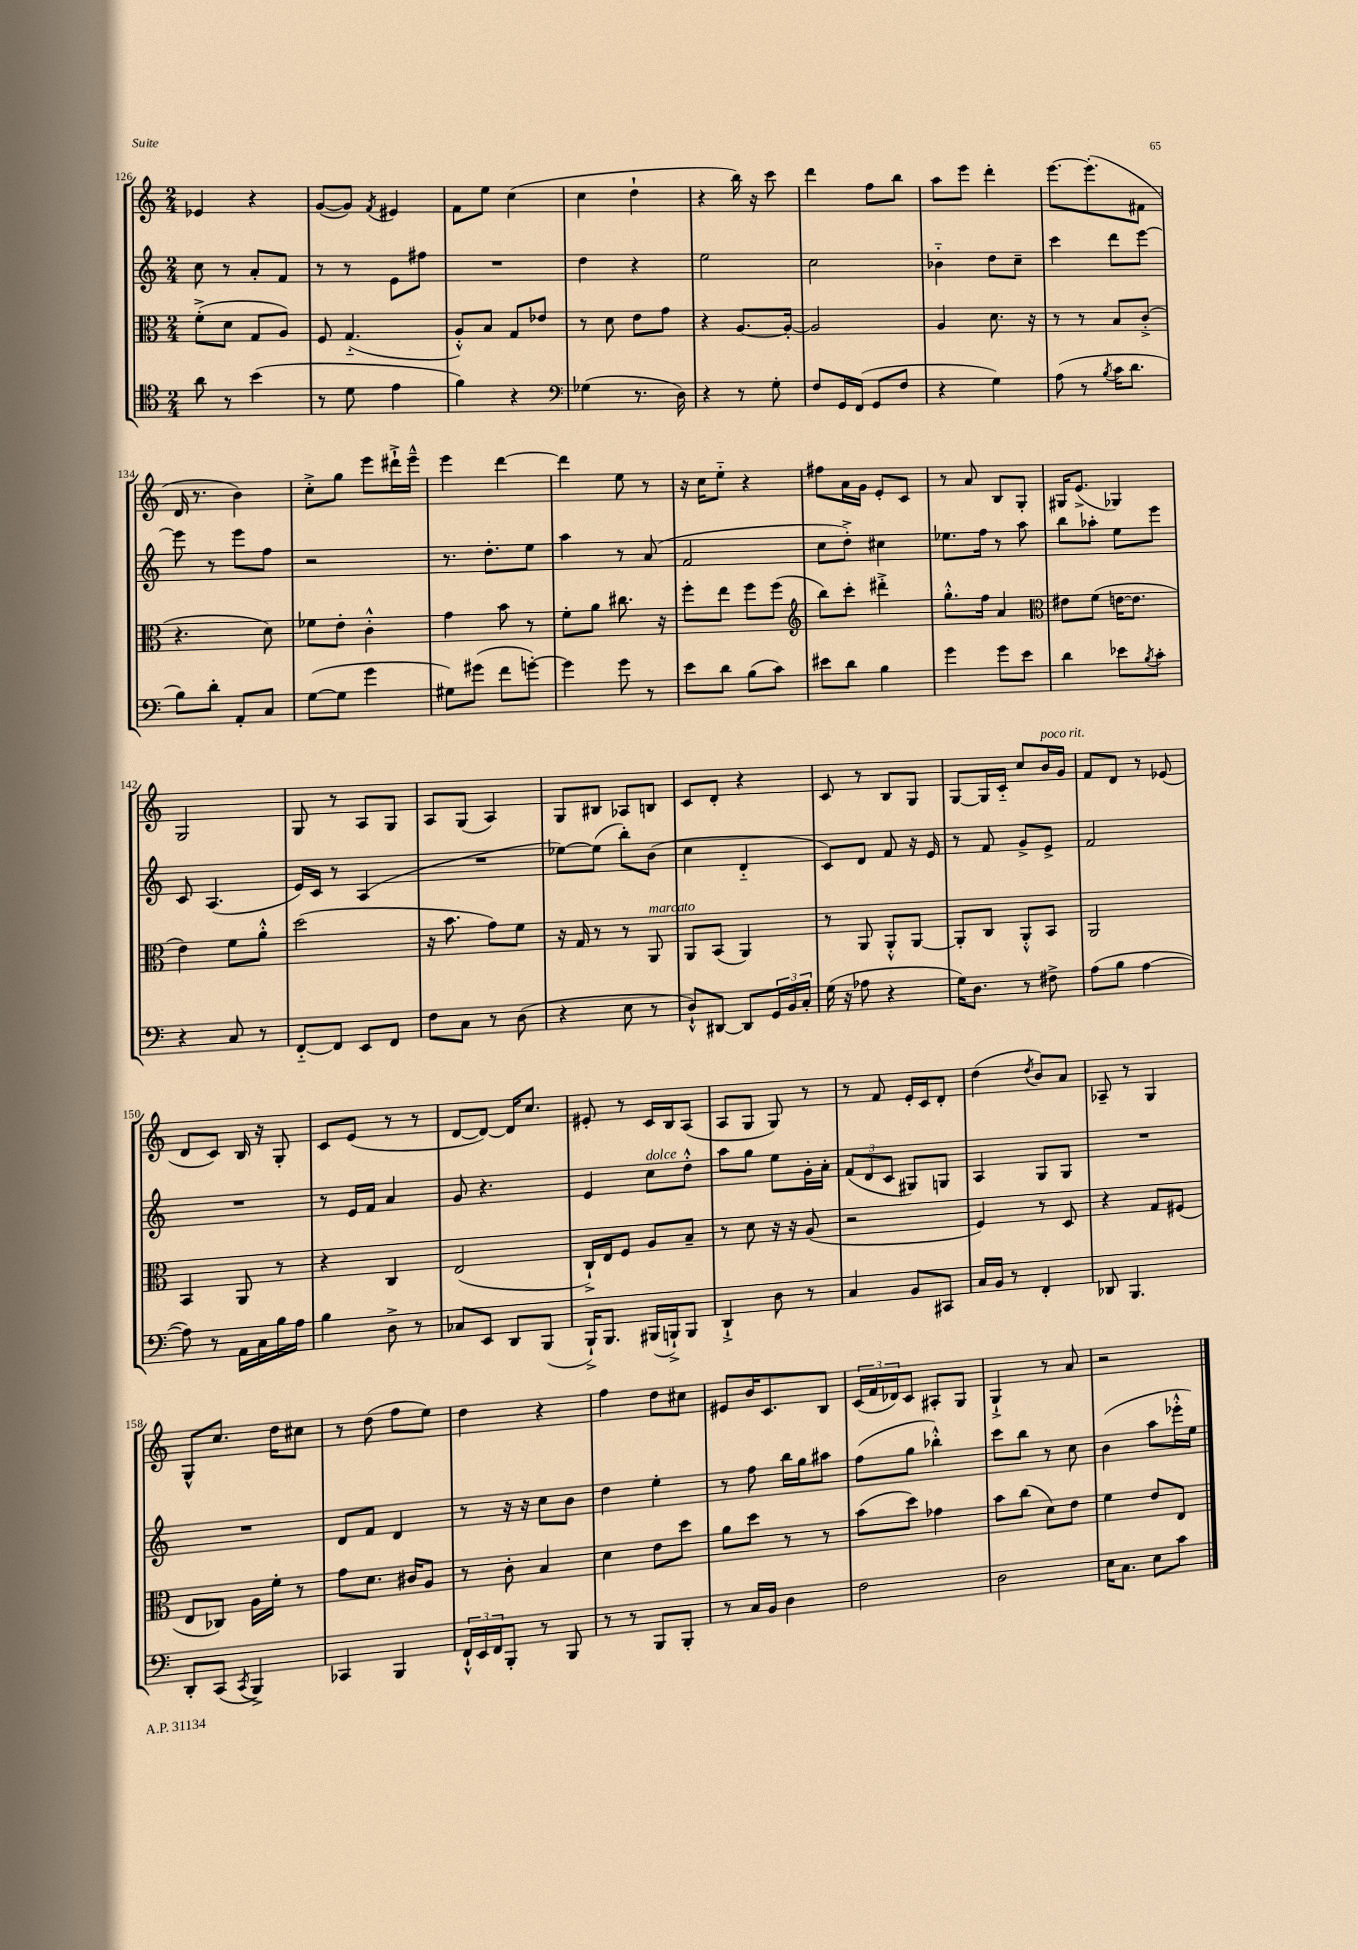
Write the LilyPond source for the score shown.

<<
\new StaffGroup <<
\new Staff = "s0" {
    \clef treble \key c \major \numericTimeSignature \time 2/4
    ees'4 r4 |
    g'8~( g'8) \acciaccatura { f'8 } eis'4 |
    f'8 e''8 c''4( |
    c''4 d''4-! |
    r4 b''16) r16 c'''8 |
    d'''4 f''8 b''8 |
    a''8 e'''8 d'''4-. |
    e'''8.~ e'''8.-.( fis'8 |
    d'16 r8. b'4) |
    c''8-.-> g''8 e'''8 dis'''16-!-> e'''16---^ |
    e'''4 d'''4~ |
    d'''4 e''8 r8 |
    r16 c''16 e''8-_ r4 |
    fis''8 a'16 g'16 e'8-. c'8 |
    r8 a'8 b8 g8-. |
    gis16 e'8.->( ges4) |
    g2 |
    g8 r8 a8 g8 |
    a8 g8( a4) |
    g8 bis8 aes8 b8 |
    c'8 d'8-. r4 |
    c'8 r8 b8 g8 |
    g8~ g16 c'16-_ c''8 b'16^\markup { \italic "poco rit." } g'16 |
    f'8 d'8 r8 ees'8( |
    d'8 c'8) b16 r16 g8-. |
    c'8 e'8( r8 r8 |
    d'8~ d'8~) d'16 c''8. |
    eis'8-. r8 c'16 b16 a8( |
    a8 g8 g8) r8 |
    r8 f'8 e'16-. c'16 d'8-. |
    d''4( \acciaccatura { d''8 } b'8) a'8 |
    aes8-- r8 g4 |
    g8-^ c''8. d''16 cis''8 |
    r8 d''8( f''8 e''8) |
    d''4 r4 |
    f''4 d''8 cis''8 |
    eis'8 b'16 c'8. b8 |
    \tuplet 3/2 { c'16( f'16 des'16) } c'8 ais8-. g8 |
    g4-!-> r8 a'8 |
    r2 \bar "|." |
}
\new Staff = "s1" {
    \clef treble \key c \major \numericTimeSignature \time 2/4
    c''8 r8 a'8-. f'8 |
    r8 r8 e'8 fis''8 |
    R2 |
    d''4 r4 |
    e''2 |
    c''2 |
    bes'4-_ d''8 c''8-- |
    c'''4 d'''8 e'''8~ |
    e'''8 r8 e'''8 f''8 |
    r2 |
    r8. d''8.-. e''8 |
    a''4 r8 a'8( |
    f'2 |
    c''8 d''8-.->) cis''4 |
    ees''8. f''16 r8 a''8 |
    b''8 aes''8-. e''8 e'''8 |
    c'8 a4.( |
    e'16) c'16 r8 a4( |
    R2 |
    ees''8~) ees''8( b''8-.) b'8( |
    c''4 d'4-_ |
    c'8) d'8 f'8 r16 e'16 |
    r8 f'8 g'8-> e'8-> |
    f'2 |
    R2 |
    r8 e'16 f'16 a'4 |
    g'8 r4. |
    e'4 c''8^\markup { \italic "dolce" } d''8-.-^ |
    a''8 g''8 e''8 g'16-. a'16-. |
    \tuplet 3/2 { f'8( d'8 c'8 } gis8) g8 |
    a4 g8 g8 |
    R2 |
    R2 |
    d'8 f'8 d'4 |
    r8 r16 r16 c''8 b'8 |
    d''4 e''4-. |
    r8 f''8 b''16 g''16 ais''8 |
    f''8( g''8 bes''4-.-^) |
    c'''8 b''8 r8 c''8 |
    b'4( a''8 ees'''16-.-^ e''16) \bar "|." |
}
\new Staff = "s2" {
    \clef alto \key c \major \numericTimeSignature \time 2/4
    f'8-.->( d'8 g8 a8) |
    f8 g4.-_( |
    a8-.-^) b8 g8 ees'8 |
    r8 d'8 e'8 g'8 |
    r4 a8.~ a16~-. |
    a2 |
    a4 d'8. r16 |
    r8 r8 b8 c'8-.->( |
    r4. d'8) |
    fes'8 e'8-. c'4-.-^ |
    g'4 b'8 r8 |
    f'8-. a'8 cis''8. r16 |
    f''8-. e''8 f''8 f''8( |
    \clef treble b''8) c'''8-. dis'''4-.-> |
    g''8.-.-^ f''16 a'4 |
    \clef alto eis'8 f'8( e'16~ e'8. |
    e'4) f'8 a'8-.-^ |
    d''2( |
    r16 b'8. g'8) f'8 |
    r16 g16 r8 r8 a,8^\markup { \italic "marcato" } |
    a,8 b,8( a,4) |
    r8 a,8 a,8-.-^ a,8~ |
    a,8-. c8 a,8-.-^ b,8 |
    a,2 |
    b,4 a,8 r8 |
    r4 c4 |
    e2( |
    c16-!->) e16 f8 a8 b8-- |
    r8 d'8 r16 r16 a8( |
    r2 |
    f4) r8 d8 |
    r4 g8 fis8( |
    e8 ces8) a16 f'16-. r8 |
    g'8 d'8. cis'16 a8 |
    r8 c'8-. b4 |
    d'4 e'8 d''8 |
    a'8 d''8 r8 r8 |
    b'8( d''8) ges'4 |
    b'8 c''8( d'8) e'8 |
    f'4 e'8 e8 \bar "|." |
}
\new Staff = "s3" {
    \clef tenor \key c \major \numericTimeSignature \time 2/4
    a'8 r8 b'4( |
    r8 d'8 e'4 |
    f'4) r4 |
    \clef bass ges4( r8. d16) |
    r4 r8 g8-. |
    f8 g,16 f,16( g,8 f8 |
    r4 g4) |
    a8( r8 \acciaccatura { b8 } c'16 d'8. |
    b8) d'8-. a,8-. c8 |
    g8~( g8 g'4 |
    gis8) gis'8( f'8 g'8~-.) |
    g'4 g'8 r8 |
    e'8 d'8 b8( c'8) |
    eis'8 d'8 b4 |
    g'4 g'8 e'8 |
    d'4 ees'8 \acciaccatura { b8 } c'8-. |
    r4 c8 r8 |
    f,8~-_ f,8 e,8 f,8 |
    f8 c8 r8 d8( |
    r4 e8 r8 |
    d8-!-^) dis,8~ dis,8 \tuplet 3/2 { g,16 b,16 c16-. } |
    g16( r16 aes8 r4 |
    g16) d8. r8 fis8-> |
    a8( b8 a4~ |
    a8) r8 a,16 c16 b16 a16 |
    b4 d8-> r8 |
    ces8 e,8 d,8 b,,8( |
    b,,16-!->) b,,8. bis,,16( b,,16-!->) b,,8 |
    d,4-!-> d8 r8 |
    c4 b,8 cis,8 |
    c16 b,16 r8 f,4-. |
    des,8 b,,4. |
    d,8-. c,8( \acciaccatura { c,8 } b,,4->) |
    ces,4 b,,4 |
    \tuplet 3/2 { f,16-!-^ e,16 f,16 } b,,8-. r8 b,,8 |
    r8 r8 b,,8 b,,8-. |
    r8 c16 b,16 d4 |
    f2 |
    d2 |
    e16 c8. e8 c'8 \bar "|." |
}
>>
>>
\layout { \context { \Score currentBarNumber = #126 } }
